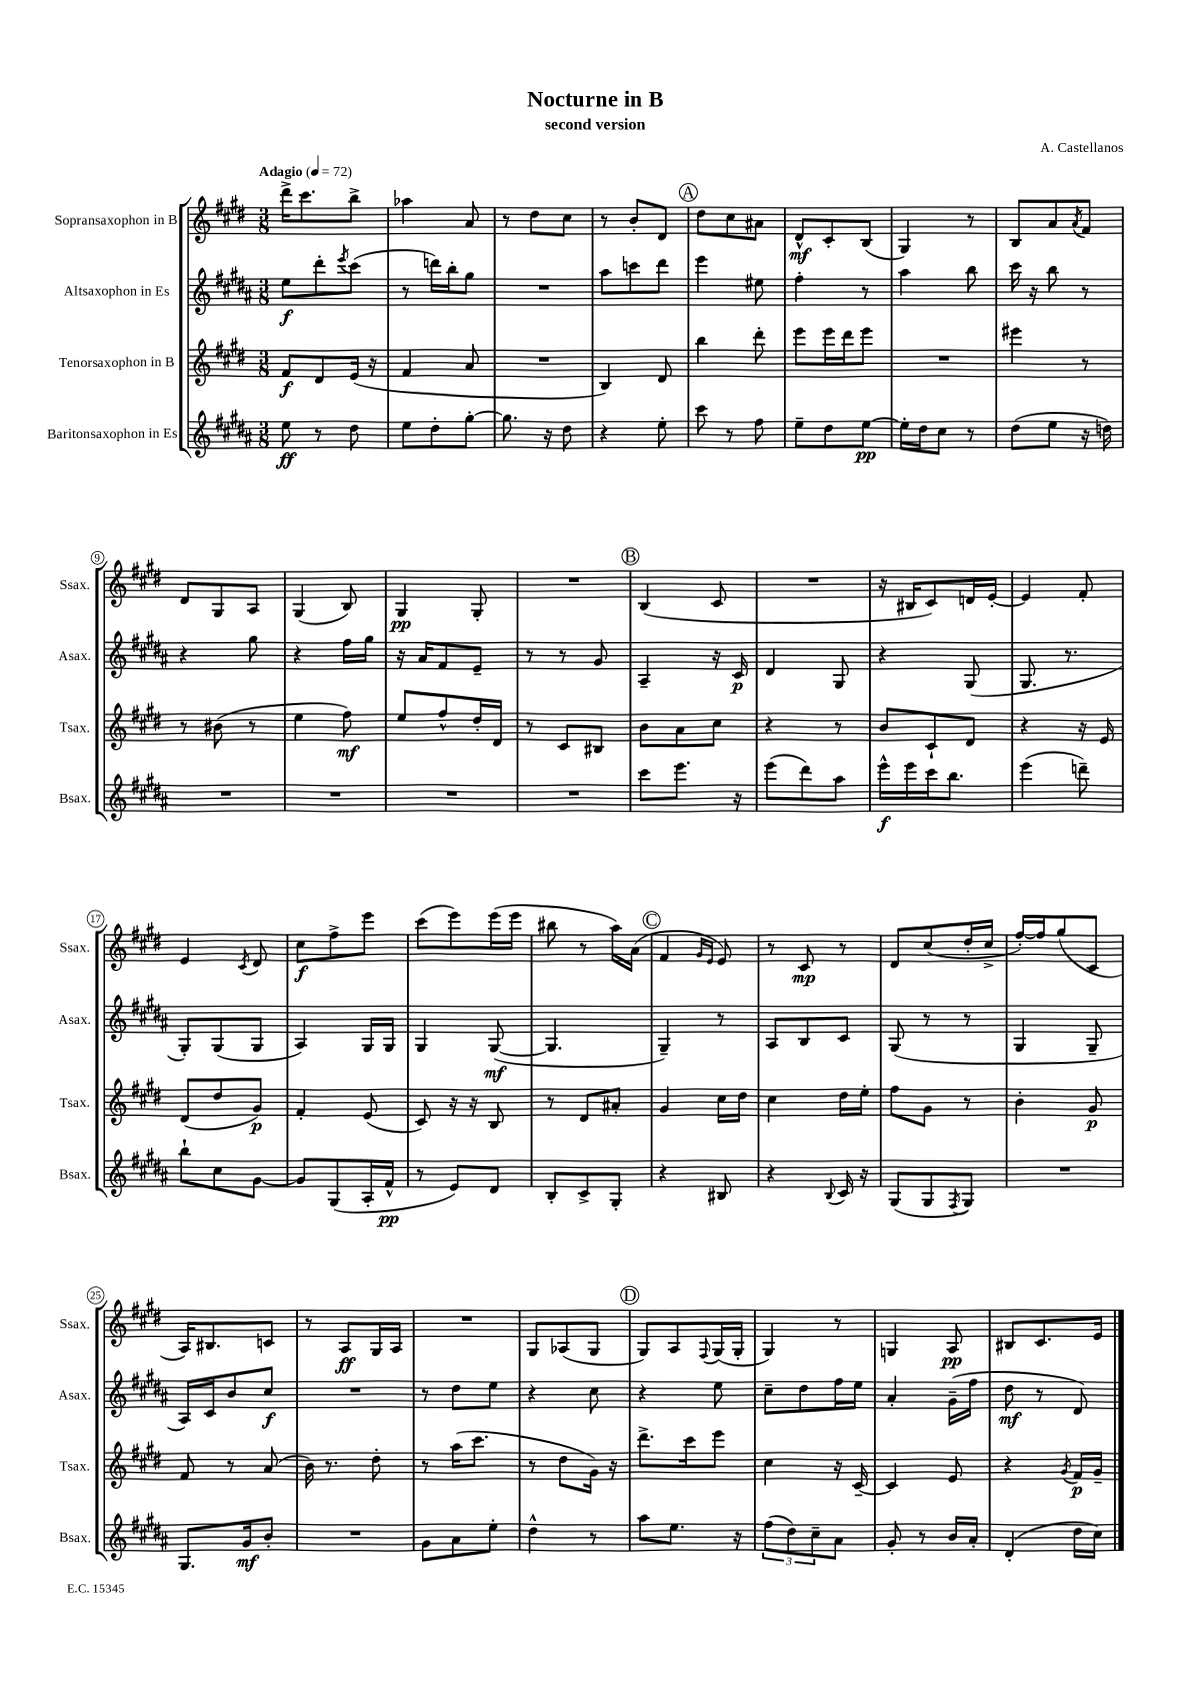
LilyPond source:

\header { title = "Nocturne in B" composer = "A. Castellanos" subtitle = "second version" }
<<
\new StaffGroup <<
\new Staff = "s0" \with { instrumentName = "Sopransaxophon in B" shortInstrumentName = "Ssax." } {
    \clef treble \key e \major \numericTimeSignature \time 3/8 \tempo "Adagio" 4 = 72
    dis'''16-> cis'''8. b''8-> |
    aes''4 a'8 |
    r8 dis''8 cis''8 |
    r8 b'8-. dis'8 |
    \mark \markup { \circle "A" } dis''8 cis''8 ais'8 |
    dis'8-^\mf cis'8-. b8( |
    gis4) r8 |
    b8 a'8 \acciaccatura { a'8 } fis'8 |
    dis'8 gis8 a8 |
    gis4( b8) |
    gis4\pp gis8-. |
    R4. |
    \mark \markup { \circle "B" } b4( cis'8 |
    R4. |
    r16 bis16 cis'8) d'16 e'16~-. |
    e'4 fis'8-. |
    e'4 \acciaccatura { cis'8 } dis'8 |
    cis''8\f fis''8-> e'''8 |
    cis'''8( e'''8) e'''16( e'''16 |
    bis''8 r8 a''16) a'16( |
    \mark \markup { \circle "C" } fis'4 \grace { gis'16 e'16 } e'8) |
    r8 cis'8\mp r8 |
    dis'8 cis''8( dis''16-. cis''16-> |
    fis''16~-.) fis''16 gis''8( cis'8 |
    a16) bis8. c'8 |
    r8 a8\ff gis16 a16 |
    R4. |
    gis8 aes8( gis8 |
    \mark \markup { \circle "D" } gis8) a8 \appoggiatura { fis8 } gis16( gis16-. |
    gis4) r8 |
    g4 a8\pp |
    bis8 cis'8. e'16 \bar "|." |
}
\new Staff = "s1" \with { instrumentName = "Altsaxophon in Es" shortInstrumentName = "Asax." } {
    \clef treble \key b \major \numericTimeSignature \time 3/8
    e''8\f dis'''8-. \acciaccatura { e'''8 } cis'''8( |
    r8 d'''16) b''16-. gis''8 |
    R4. |
    ais''8 c'''8 dis'''8 |
    \mark \markup { \circle "A" } e'''4 eis''8 |
    fis''4-. r8 |
    ais''4 b''8 |
    cis'''16 r16 b''8 r8 |
    r4 gis''8 |
    r4 fis''16 gis''16 |
    r16 ais'16 fis'8 e'8-- |
    r8 r8 gis'8 |
    \mark \markup { \circle "B" } ais4-- r16 cis'16\p |
    dis'4 gis8 |
    r4 gis8( |
    gis8. r8. |
    gis8-.) gis8( gis8 |
    ais4) gis16 gis16 |
    gis4 gis8~\mf( |
    gis4. |
    \mark \markup { \circle "C" } gis4--) r8 |
    ais8 b8 cis'8 |
    gis8( r8 r8 |
    gis4 gis8-- |
    ais16) cis'16 b'8 cis''8\f |
    R4. |
    r8 dis''8 e''8 |
    r4 cis''8 |
    \mark \markup { \circle "D" } r4 e''8 |
    cis''8-- dis''8 fis''16 e''16 |
    ais'4-. gis'16--( fis''16 |
    dis''8\mf r8 dis'8) \bar "|." |
}
\new Staff = "s2" \with { instrumentName = "Tenorsaxophon in B" shortInstrumentName = "Tsax." } {
    \clef treble \key e \major \numericTimeSignature \time 3/8
    fis'8\f dis'8 e'16( r16 |
    fis'4 a'8 |
    R4. |
    b4) dis'8 |
    \mark \markup { \circle "A" } b''4 dis'''8-. |
    e'''8 e'''16 dis'''16 e'''8 |
    R4. |
    eis'''4 r8 |
    r8 bis'8( r8 |
    e''4 fis''8\mf) |
    e''8 fis''8-^ dis''16-. dis'16 |
    r8 cis'8 bis8 |
    \mark \markup { \circle "B" } b'8 a'8 cis''8 |
    r4 r8 |
    b'8 cis'8-! dis'8 |
    r4 r16 e'16 |
    dis'8( dis''8 gis'8\p) |
    fis'4-. e'8( |
    cis'8) r16 r16 b8 |
    r8 dis'8 ais'8-. |
    \mark \markup { \circle "C" } gis'4 cis''16 dis''16 |
    cis''4 dis''16 e''16-. |
    fis''8 gis'8 r8 |
    b'4-. gis'8\p |
    fis'8 r8 a'8( |
    b'16) r8. dis''8-. |
    r8 a''16( cis'''8. |
    r8 dis''8 gis'16) r16 |
    \mark \markup { \circle "D" } dis'''8.-> cis'''16 e'''8 |
    cis''4 r16 cis'16~-- |
    cis'4 e'8 |
    r4 \acciaccatura { gis'8 } fis'16\p gis'16-- \bar "|." |
}
\new Staff = "s3" \with { instrumentName = "Baritonsaxophon in Es" shortInstrumentName = "Bsax." } {
    \clef treble \key b \major \numericTimeSignature \time 3/8
    e''8\ff r8 dis''8 |
    e''8 dis''8-. gis''8~-. |
    gis''8. r16 dis''8 |
    r4 e''8-. |
    \mark \markup { \circle "A" } cis'''8 r8 fis''8 |
    e''8-- dis''8 e''8~\pp |
    e''16-. dis''16 cis''8 r8 |
    dis''8( e''8 r16 d''16) |
    R4. |
    R4. |
    R4. |
    R4. |
    \mark \markup { \circle "B" } cis'''8 e'''8. r16 |
    e'''8( dis'''8) ais''8 |
    e'''16-^\f e'''16 cis'''16 b''8. |
    e'''4( d'''8--) |
    b''8-! cis''8 gis'8~ |
    gis'8 gis8( ais16-. fis'16-^\pp |
    r8 e'8) dis'8 |
    b8-. cis'8-> gis8-. |
    \mark \markup { \circle "C" } r4 bis8 |
    r4 \appoggiatura { b8 } cis'16 r16 |
    gis8( gis8 \acciaccatura { fis8 } gis8) |
    R4. |
    gis8. gis'16\mf b'8-. |
    R4. |
    gis'8 ais'8 e''8-. |
    dis''4-^ r8 |
    \mark \markup { \circle "D" } ais''8 e''8. r16 |
    \tuplet 3/2 { fis''8( dis''8) cis''8-- } ais'8 |
    gis'8-. r8 b'16 ais'16-. |
    dis'4-.( dis''16 cis''16) \bar "|." |
}
>>
>>
\layout { \context { \Score \override BarNumber.stencil = #(make-stencil-circler 0.1 0.3 ly:text-interface::print) } }
